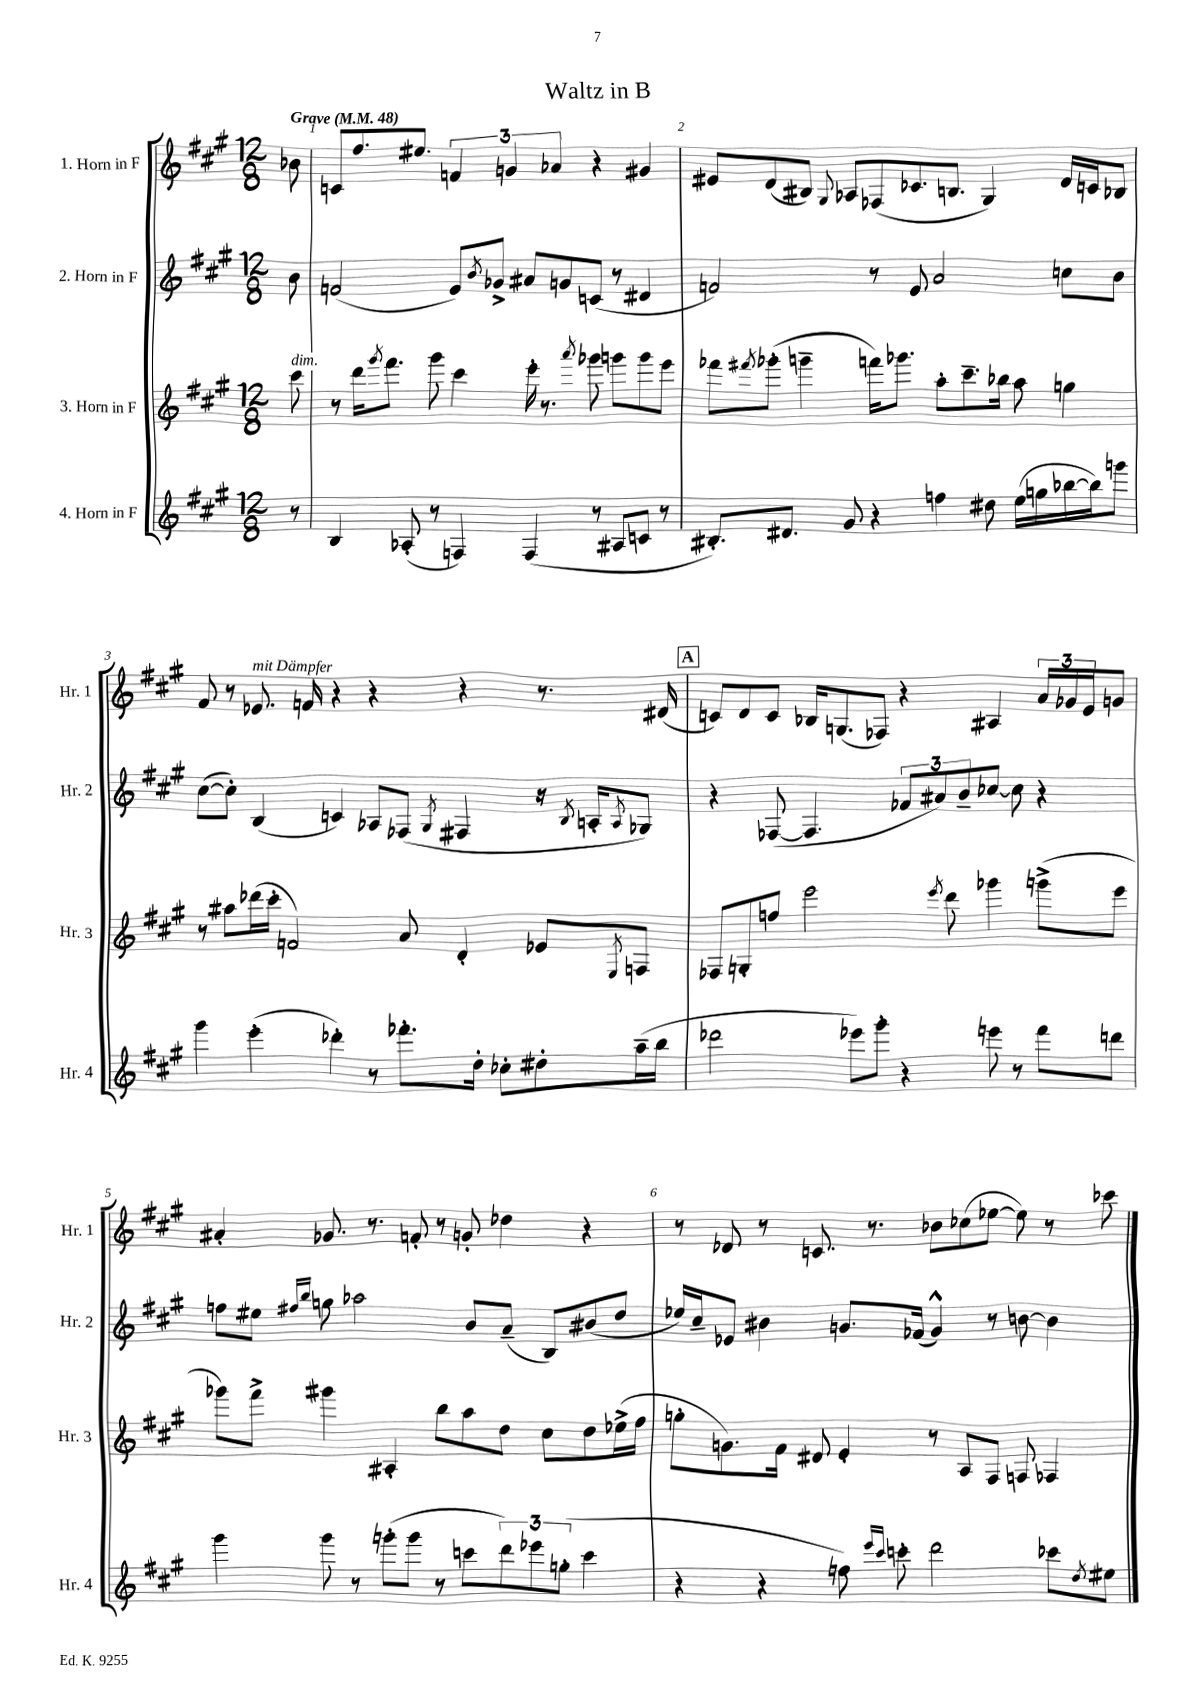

**kern	**kern	**kern	**kern
*staff4	*staff3	*staff2	*staff1
*clefG2	*clefG2	*clefG2	*clefG2
*k[f#c#g#]	*k[f#c#g#]	*k[f#c#g#]	*k[f#c#g#]
*M12/8	*M12/8	*M12/8	*M12/8
*MM48	*MM48	*MM48	*MM48
8r	8ccc#\	8b\	8b-\
=	=	=	=
4B/	8r	(2f/	8c/L
.	16ddd\LK	.	8.ff#/
.	8qggg#/	.	.
.	8.fff#\J	.	.
(8A-'/	.	.	.
.	.	.	8.ee#/J
8r	8ggg#\	.	.
4F/)	4ccc#\	8e/L)	6f/
.	.	8qb/	.
.	.	8g-^/J	.
.	.	.	6g/
(4F/	16eee'\	8a#/L	.
.	8.r	.	.
.	.	.	6a-/
.	.	8g/	.
.	8qaaa/	.	.
8r	8ggg-\	(8c/J	4r
8A#/L	8ggg\L	8r	.
8c/J	8ggg\	4d#/	4g#/
8r	8eee\J	.	.
=	=	=	=
8.B#'/L)	8fff-\L	2f/)	8e#/L
.	8qfff#/	.	.
.	(8ggg-'\J	.	(8d/
8.d#/J	.	.	.
.	4ggg~\	.	8B#/J)
.	.	.	8qqG#/
8g#/	.	.	8A-/L
4r	16fff\LK)	8r	(8F-/
.	8.ggg-\J	.	.
.	.	8e/	8.c-/
4ff\	8aa'\L	2a/	.
.	.	.	8.B/J
.	8.ccc#~\	.	.
8dd#\	.	.	4G#/)
.	16bb-\Jk	.	.
(16ee\LL	8aa\	.	.
16gg\	.	.	.
[16bb-\	4gg\	8cc\L	16d/LL
16bb-\]J)	.	.	16c/J
8ggg\J	.	8b\J	8B-/J
=	=	=	=
4ggg#\	8r	([8cc#\L	8f#/
.	8aa#\L	8cc#'\]J)	8r
(4eee'\	(16ddd-\L	(4B/	8.e-/
.	16ccc#'\JJ	.	.
.	2f/)	.	.
.	.	.	16f/
4ddd-'\)	.	4c/)	4r
8r	.	8A-/L	4r
8.fff-'\L	8a/	(8F-/J	.
.	.	8qG#/	.
.	4d'/	4F#/	4r
16dd'\Jk	.	.	.
8cc-'\L	.	.	.
8dd#'\	8e-/L	16r	8.r
.	.	8qB/	.
.	.	16A'/LK	.
.	8qE/	8qA/	.
(16aa~\L	8F/J	8G-/J)	.
16bb\JJ	.	.	(16d#/
=	=	=	=
2ddd-\	8F-/L	4r	8c/L)
.	8G'/	.	8d/
.	8ff/J	([8F-/	8c/J
.	2eee\	4.F-/]	16B-/LK
.	.	.	(8.G/
8eee-\L)	.	.	.
8ggg#'\J	.	.	8F-/J)
4r	.	12f-/L	4r
.	.	12a#/)	.
.	8qeee/	.	.
.	8ddd\	.	.
.	.	12b~/	.
8eee\	4ggg-\	[8cc-/J	4A#/
8r	.	8cc-\]	.
8fff#\L	(8ggg^\L	4r	24a/LL
.	.	.	24g-/
.	.	.	24e/J
8ddd\J	8eee\J	.	8g/J
=	=	=	=
4ggg#\	8ggg-\L)	8ff\L	4a#'/
.	8fff#^\J	8ee#\J	.
.	.	16qqff#/LL	.
.	.	16qqbb/JJ	.
8ggg#\	4ggg#\	8gg\	8.g-/
8r	.	2aa-\	.
.	.	.	8.r
(8ggg'\L	4A#'/	.	.
8ggg\J	.	.	8f'/
8r	8bb\L	.	8r
8ccc\L	8aa\	8b/L	8g'/
12ddd\)	8dd\J	(8a~/J	4dd-\
12eee-\	.	.	.
.	8cc#\L	8B/L)	.
(12gg'\J	.	.	.
4ccc\	8dd\	(8b#/	4r
.	(16ee-^\L	8dd/J	.
.	16ff#\JJ	.	.
=	=	=	=
4r	8gg'\L	16ee-/LL)	8r
.	.	16cc#~/J	.
.	8.g\)	8e-/J	8d-/
4r	.	4b#\	8r
.	16f#\Jk	.	.
.	8d#/	.	8.c/
8ff\)	4e'/	8.g/L	.
.	.	.	8.r
16qqeee/LL	.	.	.
16qqccc#/JJ	.	.	.
8ccc'\	.	.	.
.	.	(16f-/Jk	.
2ddd\	8r	4g^^/)	8b-\L
.	8A/L	.	(8cc-\
.	8F#/J	8r	[8ee-\J
.	8F/	[8b\	8ee-\])
8ccc-\L	4F-/	4b\]	8r
8qdd/	.	.	.
8ee#\J	.	.	8ccc-\
==	==	==	==
*-	*-	*-	*-
